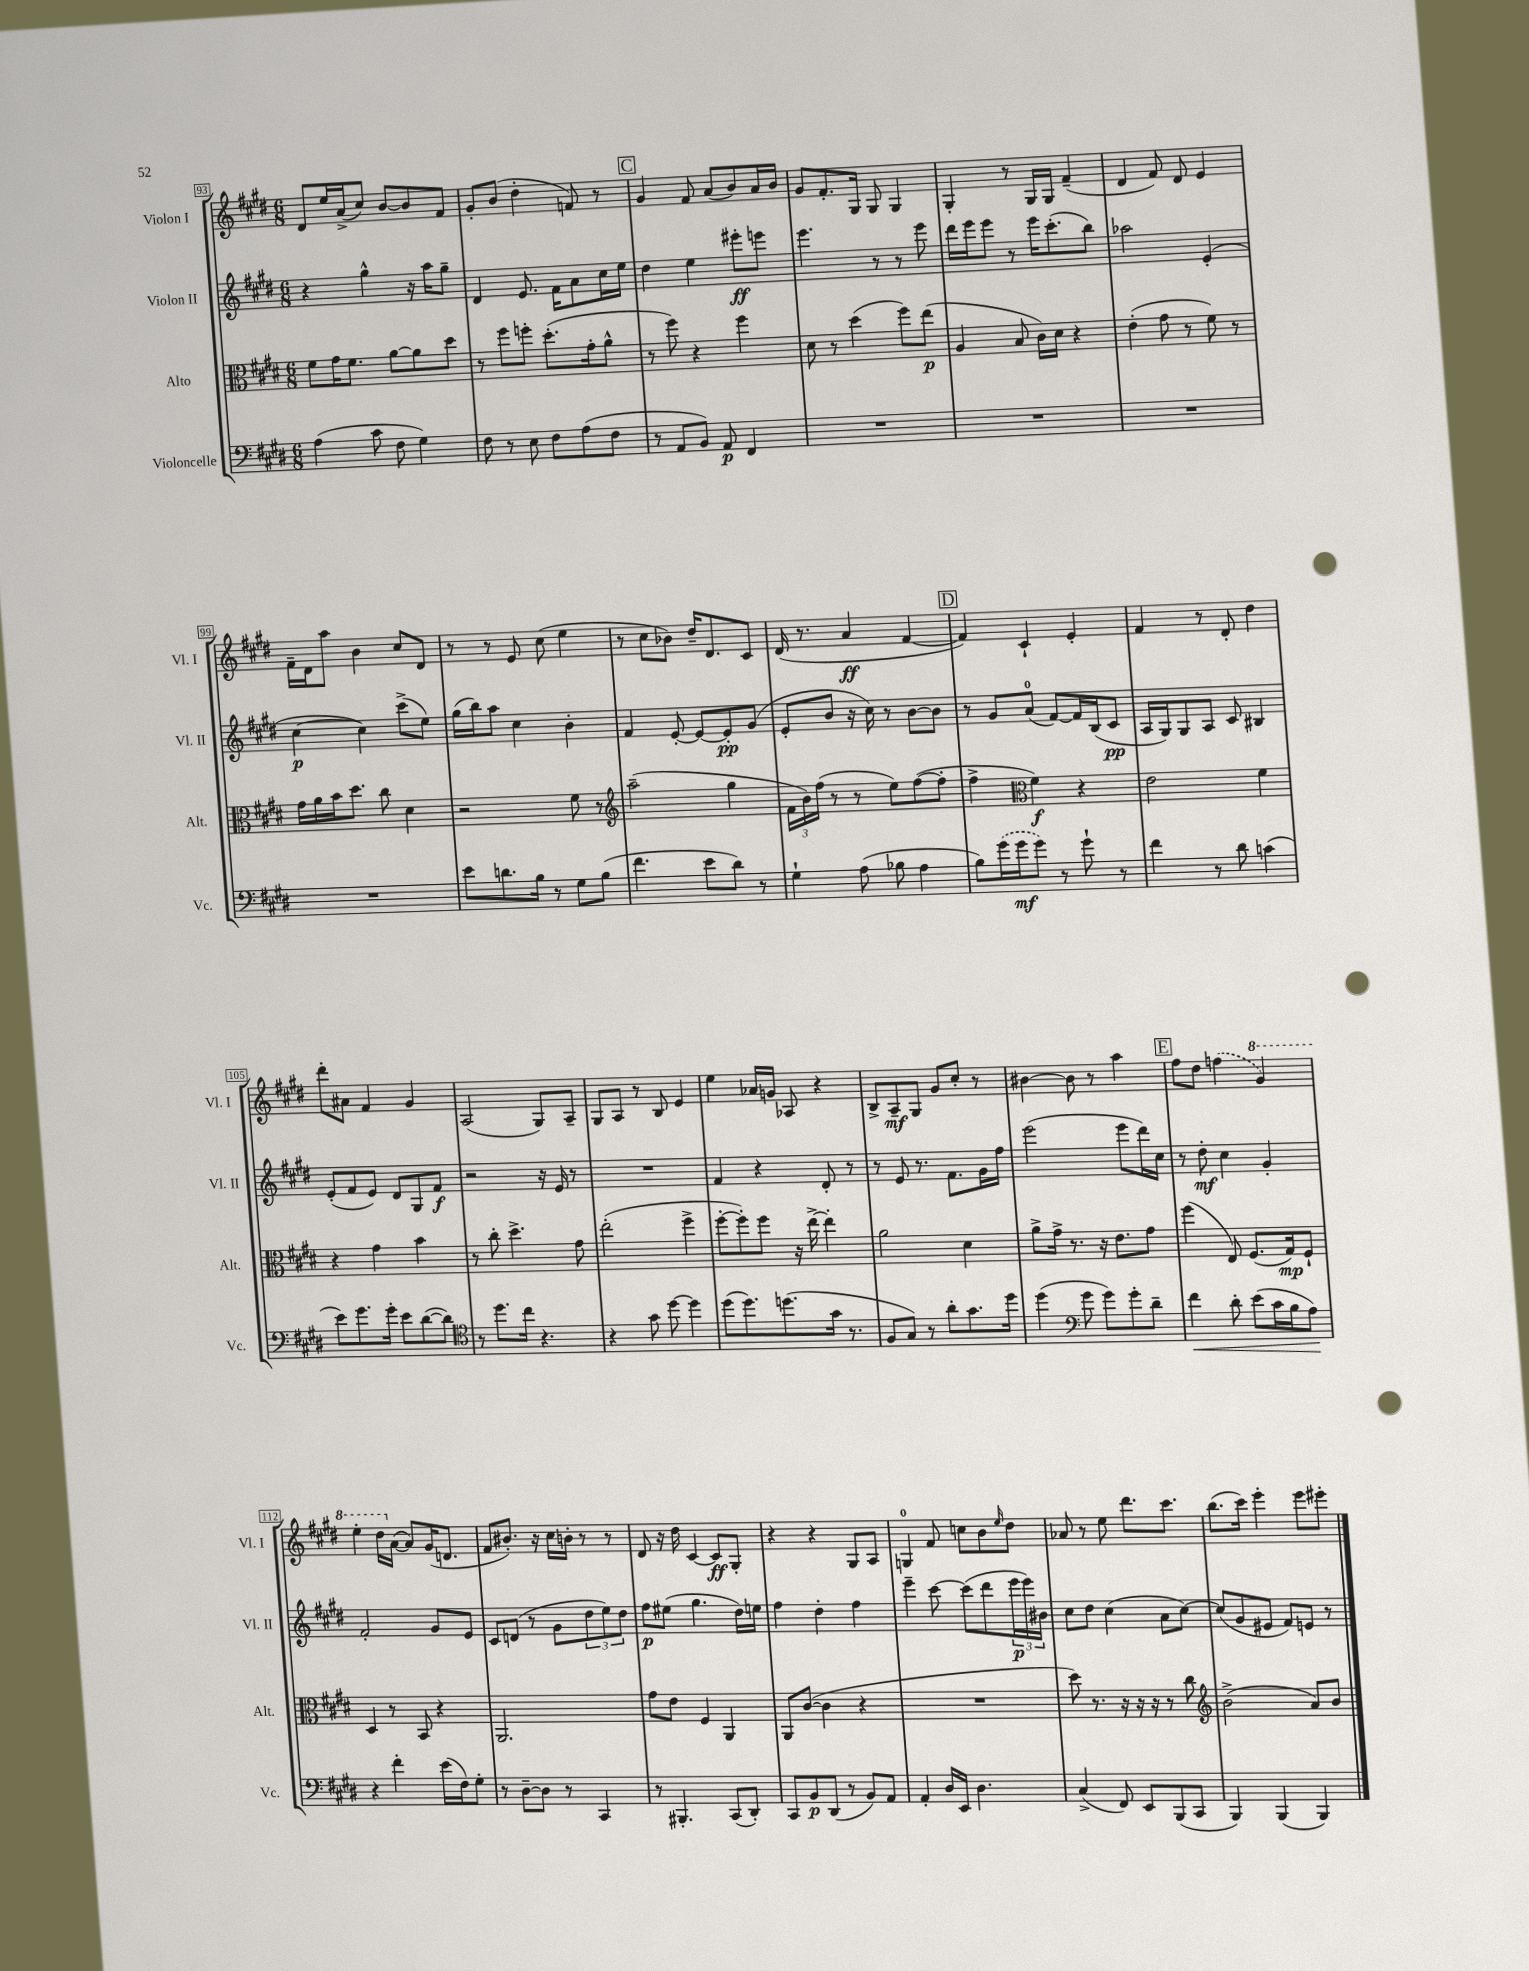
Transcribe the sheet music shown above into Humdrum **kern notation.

**kern	**kern	**kern	**kern
*staff4	*staff3	*staff2	*staff1
*clefF4	*clefC3	*clefG2	*clefG2
*k[f#c#g#d#]	*k[f#c#g#d#]	*k[f#c#g#d#]	*k[f#c#g#d#]
*M6/8	*M6/8	*M6/8	*M6/8
(4A	8f#	4r	8d#
.	16g#	.	16ee
.	8.f#	.	(16a^
8c#	.	4gg#^^	8cc#)
8F#	[8a	.	[8b
4G#)	8a]	16r	8b]
.	.	16aa	.
.	8dd#	8gg#~	8f#
=	=	=	=
8F#	8r	4d#	8g#'
8r	8ff#	.	(8b
8E	8ff'	8.e	4dd#'
8F#	(8.dd#'	.	.
.	.	16f#	.
(8A	.	8a	8f)
.	16g#'	.	.
8F#	8a^^	16cc#	8r
.	.	16ee	.
=	=	=	=
8r	8r	4dd#	4g#
8AA	8ff#)	.	.
8BB)	4r	4ee	8f#
8AA	.	.	(8a
4FF#	4ff#	8eee#'	8b)
.	.	8eee	16a
.	.	.	16b
=	=	=	=
2.r	8d#	4.eee	8g#
.	8r	.	8.f#'
.	(4dd#	.	.
.	.	.	16G#
.	.	8r	8G#
.	8ff#)	8r	4G#
.	(8ee	8eee	.
=	=	=	=
2.r	4A	16ddd#	4G#'
.	.	16eee	.
.	.	8eee	.
.	8B	8r	8r
.	16c#)	16eee	16G#
.	16d#	(8.ccc#'	16G#
.	4r	.	(4f#~
.	.	8bb)	.
=	=	=	=
2.r	(4e'	2aa-	4d#
.	8g#	.	8f#)
.	8r	.	8d#
.	8f#)	(4e'	4e
.	8r	.	.
=	=	=	=
2.r	16g#	[4cc#	16f#~
.	16a	.	16d#
.	16b	.	8aa
.	8.dd#	.	.
.	.	4cc#])	4b
.	8cc#	.	.
.	4d#	(8ccc#^	8cc#
.	.	8ee)	8d#
=	=	=	=
8e	2r	(16gg#	8r
.	.	16bb)	.
8.d	.	8aa	8r
.	.	4cc#	8e
16B	.	.	.
8r	.	.	(8cc#
8G#	8f#	4b'	4ee
(8B	8r	.	.
=	=	=	=
*	*clefG2	*	*
4.f#	(2aa~	4f#	8r
.	.	.	8cc#
.	.	[8e'	8b-)
8e	.	8e_	16dd#~
.	.	.	8.d#
8d#)	4gg#	8e']	.
8r	.	(8g#	8c#
=	=	=	=
4G#`	24f#	8e'	(16d#
.	24b)	.	.
.	.	.	8.r
.	(24ff#	.	.
.	8r	8b	.
(8A	8r	16r	4a
.	.	16cc#)	.
8B-	8ee)	8r	.
4A	([8ff#	[8b	[4f#
.	8ff#']	8b]	.
=	=	=	=
8B)	4ff#^	8r	4f#])
(16g#	.	8g#	.
16g#	.	.	.
*	*clefC3	*	*
8g#)	4f#)	(8a	4c#`
8r	.	[8f#)	.
8g#`	4r	16f#]	4e'
.	.	(16B	.
8r	.	8c#	.
=	=	=	=
4f#	2e	16A	4f#
.	.	16G#)	.
.	.	8G#	.
8r	.	8A	8r
8d#	.	8c#	8d#'
(4c	4f#	4B#	4dd#
=	=	=	=
8e)	4r	(8e'	8ddd#'
8.g#	.	8f#	8a#
.	4g#	8e)	4f#
16g#'	.	.	.
8e	.	8d#	.
([8d#	4b	8G#	4g#
8d#])	.	8f#	.
=	=	=	=
*clefC4	*	*	*
8r	8r	2r	(2A
8.dd#	8cc#'	.	.
.	4.dd#^	.	.
16cc#	.	.	.
4.r	.	.	.
.	.	16r	8G#)
.	.	16e	.
.	8g#	8r	8A~
=	=	=	=
4r	(2ee'	2.r	8G#
.	.	.	8A
8g#	.	.	8r
[8dd#	.	.	8B
4dd#]	4ff#^	.	4e
=	=	=	=
(8dd#	[8ff#'	4f#	4ee
8.dd#)	8ff#'])	.	.
.	8ff#	4r	16a-
(8.dd	.	.	16g
.	16r	.	8A-
.	[16ee^	.	.
16g#	4ee']	8d#'	4r
8.r	.	.	.
.	.	8r	.
=	=	=	=
8F#	2a	8r	8B^
8G#)	.	8e	8A~
8r	.	8.r	8G#
8a'	.	.	8g#
.	.	8.f#	.
8.g#	4d#	.	8cc#'
.	.	16g#	8r
16dd#	.	16ff#	.
=	=	=	=
(4dd#	8a^	(2eee	[4b#
.	16g#^	.	.
.	8.r	.	.
*clefF4	*	*	*
8g#	.	.	8b#]
8g#)	16r	.	8r
.	8.e	.	.
8g#'	.	8eee	4aa
8d#~	8g#	16ddd#)	.
.	.	16cc#	.
=	=	=	=
4f#	(4ff#	8r	8ff#
.	.	8dd#'	8dd#
8d#'	8E)	4cc#	(4ff
(8e	(8.F#	.	.
16c#	.	4g#'	4gg#)
16B	16G#)	.	.
8A)	8F#`	.	.
=	=	=	=
4r	4D#	2f#'	4eee'
4f#'	8r	.	16ddd#
.	.	.	([16a
.	8BB	.	8a])
(16e	4r	8g#	(16g#
16F#)	.	.	8.d
8G#'	.	8e	.
=	=	=	=
8r	2.AA	8c#	8f#
[8D#~	.	(8d	8.b#')
8D#]	.	8r	.
.	.	.	16r
8r	.	8g#	16cc#
.	.	.	16b'
4CC#	.	12dd#	8r
.	.	12ee)	.
.	.	.	8r
.	.	12dd#	.
=	=	=	=
8r	8g#	8ff#	8d#
4.BBB#'	8e	(8ee#	16r
.	.	.	16dd#
.	4F#	4.gg#	[4c#
(8CC#	4AA	.	8c#]
8DD#')	.	16dd#)	8G#'
.	.	16ee	.
=	=	=	=
8CC#	8AA	4ff#	4r
8BB	([8c#	.	.
(8DD#	4c#]	4dd#'	4r
8r	.	.	.
8BB)	4r	4ff#	8G#
8AA	.	.	8A
=	=	=	=
4AA'	2.r	4eee~	4G
16D#	.	[8ccc#	8f#
16EE	.	.	.
4.D#	.	(8ccc#]	8cc
.	.	8ddd#	8b
.	.	.	16qqee
.	.	24eee	8dd#
.	.	24eee)	.
.	.	24b#	.
=	=	=	=
(4C#^	8dd#)	8cc#	8a-
.	8.r	8dd#	8r
8FF#)	.	(4cc#	8ee
.	16r	.	.
8EE	16r	.	8.ddd#
.	16r	.	.
(8BBB	8r	8a	.
.	.	.	8.ccc#
8CC#	8cc#	[8cc#)	.
=	=	=	=
*	*clefG2	*	*
4BBB)	(2b^	(8cc#]	(8.bb
.	.	8g#	.
.	.	.	16ccc#)
(4BBB	.	8e#	4eee'
.	.	8f#)	.
4BBB)	8a)	8e	8eee
.	8b	8r	8eee#'
==	==	==	==
*-	*-	*-	*-
